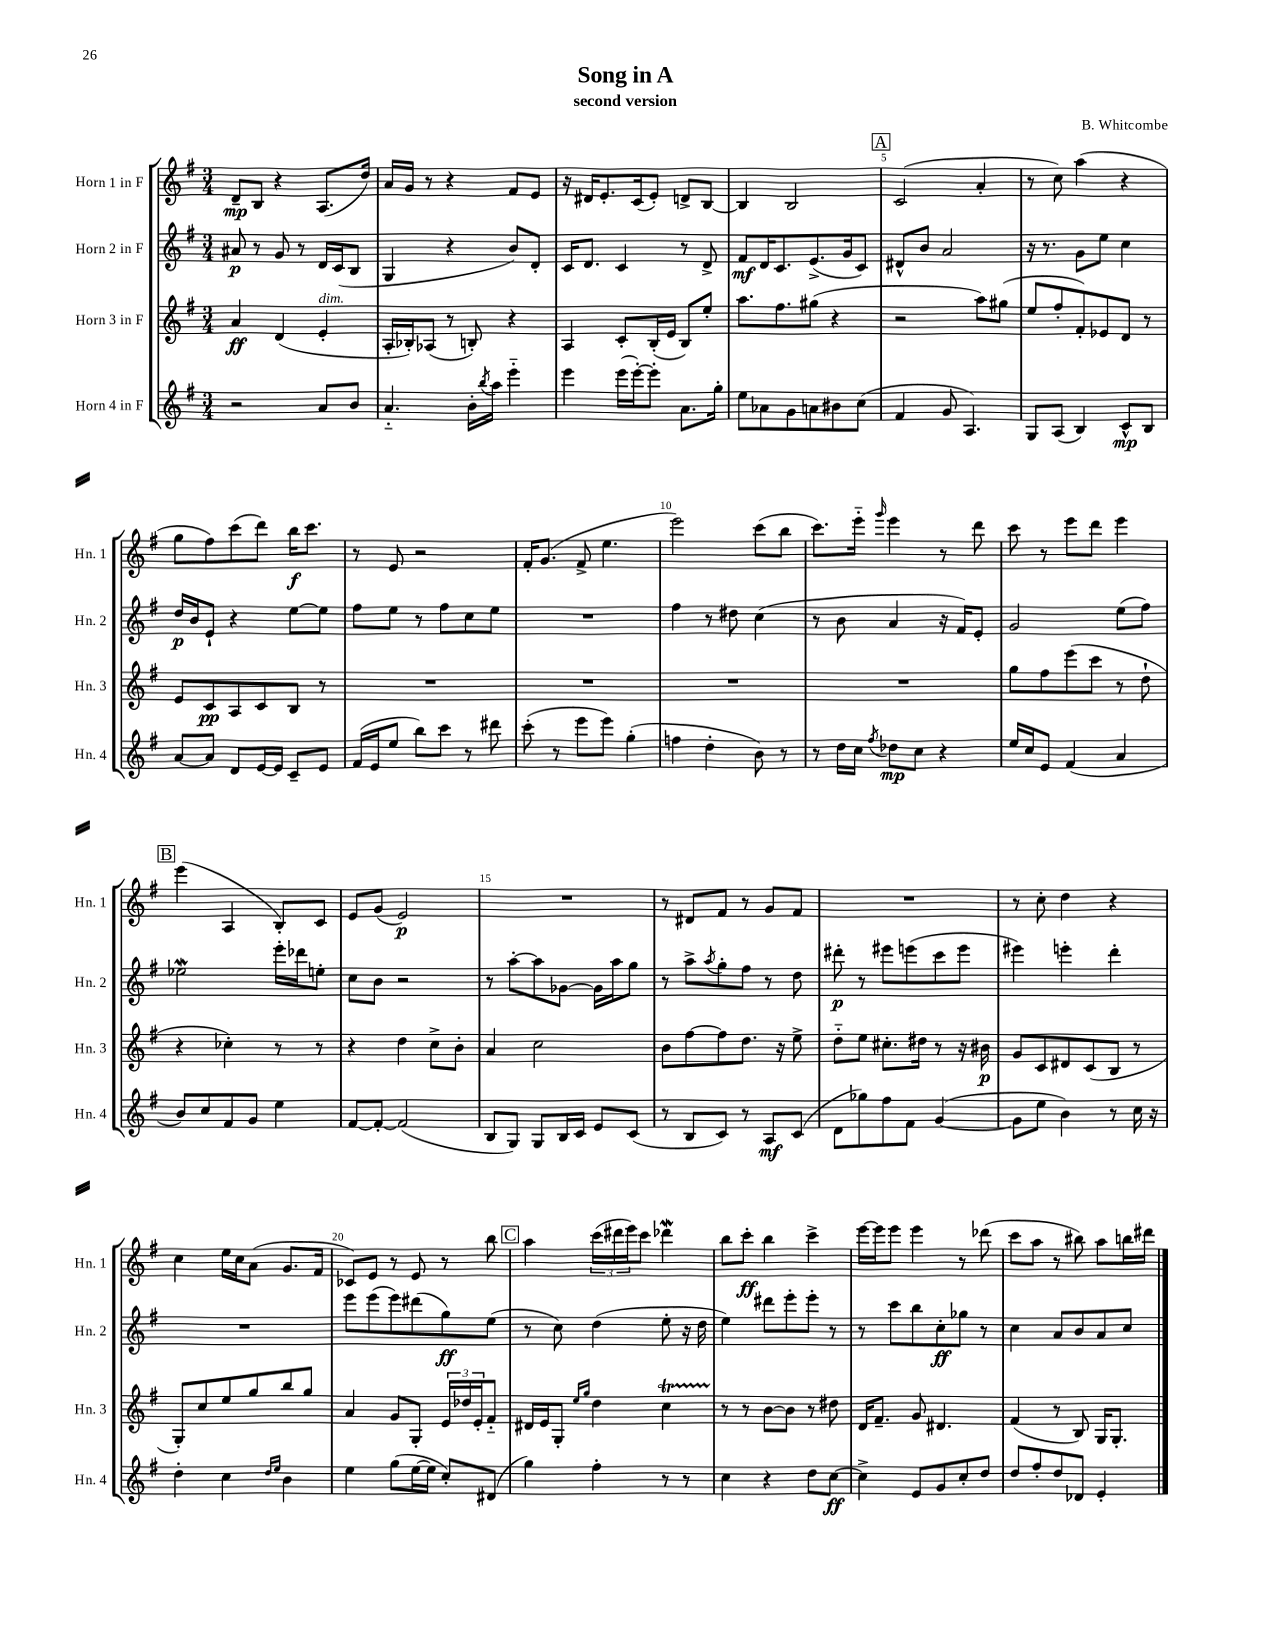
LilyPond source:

\header { title = "Song in A" composer = "B. Whitcombe" subtitle = "second version" }
<<
\new StaffGroup <<
\new Staff = "s0" \with { instrumentName = "Horn 1 in F" shortInstrumentName = "Hn. 1" } {
    \clef treble \key g \major \numericTimeSignature \time 3/4
    d'8--\mp b8 r4 a8.( d''16) |
    a'16 g'16 r8 r4 fis'8 e'8 |
    r16 dis'16 e'8.-. c'16( e'8-.) d'8-> b8~ |
    b4 b2 |
    \mark \markup { \box "A" } c'2( a'4-. |
    r8 c''8) a''4( r4 |
    g''8 fis''8) c'''8( d'''8) b''16\f c'''8. |
    r8 e'8 r2 |
    fis'16-. g'8.( fis'8-> e''4. |
    e'''2) c'''8( b''8 |
    c'''8.) e'''16-_ \grace { g'''16 } e'''4 r8 d'''8 |
    c'''8 r8 e'''8 d'''8 e'''4 |
    \mark \markup { \box "B" } e'''4( a4 b8-.) c'8 |
    e'8 g'8( e'2\p) |
    R2. |
    r8 dis'8 fis'8 r8 g'8 fis'8 |
    R2. |
    r8 c''8-. d''4 r4 |
    c''4 e''16 c''16 a'8( g'8. fis'16 |
    ces'8) e'8 r8 e'8 r8 b''8 |
    \mark \markup { \box "C" } a''4 \tuplet 3/2 { c'''16( dis'''16 e'''16) } c'''8 des'''4\mordent |
    b''8 c'''8-.\ff b''4 c'''4-> |
    e'''16~ e'''16 e'''8 e'''4 r8 des'''8( |
    c'''8 a''8 r8 bis''8) a''8 b''16 dis'''16 \bar "|." |
}
\new Staff = "s1" \with { instrumentName = "Horn 2 in F" shortInstrumentName = "Hn. 2" } {
    \clef treble \key g \major \numericTimeSignature \time 3/4
    ais'8\p r8 g'8 r8 d'16 c'16( b8 |
    g4 r4 b'8) d'8-. |
    c'16 d'8. c'4 r8 d'8-> |
    fis'8\mf d'16 c'8. e'8.->( g'16 c'8) |
    \mark \markup { \box "A" } dis'8-^ b'8 a'2 |
    r16 r8. g'8 e''8 c''4 |
    d''16\p b'16 e'8-! r4 e''8~ e''8 |
    fis''8 e''8 r8 fis''8 c''8 e''8 |
    R2. |
    fis''4 r8 dis''8 c''4( |
    r8 b'8 a'4 r16 fis'16) e'8-. |
    g'2 e''8( fis''8) |
    \mark \markup { \box "B" } ees''2\mordent e'''16-. des'''16 e''8-. |
    c''8 b'8 r2 |
    r8 a''8~-. a''8 ges'8~ ges'16 a''16 g''8 |
    r8 a''8-> \acciaccatura { a''8 } g''8-. fis''8 r8 d''8 |
    dis'''8-.\p r8 eis'''8 e'''8( c'''8 e'''8 |
    eis'''4) e'''4-. d'''4-. |
    R2. |
    e'''8 e'''8( e'''8) dis'''8( g''8\ff) e''8( |
    \mark \markup { \box "C" } r8 c''8) d''4( e''8-. r16 d''16 |
    e''4) dis'''8 e'''8-. e'''8-. r8 |
    r8 c'''8 b''8 c''8-.\ff ges''8 r8 |
    c''4 a'8 b'8 a'8 c''8 \bar "|." |
}
\new Staff = "s2" \with { instrumentName = "Horn 3 in F" shortInstrumentName = "Hn. 3" } {
    \clef treble \key g \major \numericTimeSignature \time 3/4
    a'4\ff d'4( e'4-.^\markup { \italic "dim." } |
    a16-. bes16-.) aes8( r8 b8-.) r4 |
    a4 c'8-. b16-.( e'16 b8) e''8-. |
    a''8. fis''8. gis''8( r4 |
    \mark \markup { \box "A" } r2 a''8) gis''8( |
    e''8 fis''8-. fis'8-.) ees'8 d'8 r8 |
    e'8 c'8\pp a8 c'8 b8 r8 |
    R2. |
    R2. |
    R2. |
    R2. |
    g''8 fis''8 e'''8( c'''8 r8 d''8-! |
    \mark \markup { \box "B" } r4 ces''4-.) r8 r8 |
    r4 d''4 c''8-> b'8-. |
    a'4 c''2 |
    b'8 fis''8~ fis''8 d''8. r16 e''8-> |
    d''8-_ e''8 cis''8.-. dis''16 r8 r16 bis'16\p |
    g'8 c'8 dis'8 c'8( b8 r8 |
    g8-.) c''8 e''8 g''8 b''8 g''8 |
    a'4 g'8 g8-. \tuplet 3/2 { e'16 des''16 e'16-. } fis'8-_ |
    \mark \markup { \box "C" } dis'16 e'16 g8-. \grace { e''16 g''16 } d''4 c''4\startTrillSpan |
    r8\stopTrillSpan r8 b'8~ b'8 r8 dis''8 |
    d'16 fis'8.-- g'8 dis'4. |
    fis'4( r8 b8) g16 g8.-. \bar "|." |
}
\new Staff = "s3" \with { instrumentName = "Horn 4 in F" shortInstrumentName = "Hn. 4" } {
    \clef treble \key g \major \numericTimeSignature \time 3/4
    r2 a'8 b'8 |
    a'4.-_ b'16-. \acciaccatura { b''8 } a''16 e'''4-_ |
    e'''4 e'''16( e'''16~-.) e'''8-. a'8. g''16-. |
    e''8 aes'8 g'8 a'8 bis'8 c''8( |
    \mark \markup { \box "A" } fis'4 g'8 a4.) |
    g8 a8( b4) c'8-^\mp b8 |
    a'8~ a'8 d'8 e'16~ e'16 c'8-- e'8 |
    fis'16( e'16 e''8 b''8) c'''8 r8 dis'''8 |
    c'''8-.( r8 e'''8 e'''8) g''4-.( |
    f''4 d''4-. b'8) r8 |
    r8 d''16 c''16 \acciaccatura { fis''8 } des''8\mp c''8 r4 |
    e''16 c''16 e'8 fis'4( a'4 |
    \mark \markup { \box "B" } b'8) c''8 fis'8 g'8 e''4 |
    fis'8~ fis'8~-. fis'2( |
    b8 g8) g8 b16 c'16 e'8 c'8( |
    r8 b8 c'8) r8 a8\mf c'8( |
    d'8 ges''8) fis''8 fis'8 g'4~( |
    g'8 e''8 b'4) r8 c''16 r16 |
    d''4-. c''4 \grace { d''16 e''16 } b'4 |
    e''4 g''8( e''16~ e''16 c''8-.) dis'8( |
    \mark \markup { \box "C" } g''4) fis''4-. r8 r8 |
    c''4 r4 d''8 c''8~\ff |
    c''4-> e'8 g'8 c''8-. d''8 |
    d''8 fis''8-. d''8 des'8 e'4-. \bar "|." |
}
>>
>>
\layout { \context { \Score \override BarNumber.break-visibility = ##(#f #t #t) barNumberVisibility = #(every-nth-bar-number-visible 5) } }
